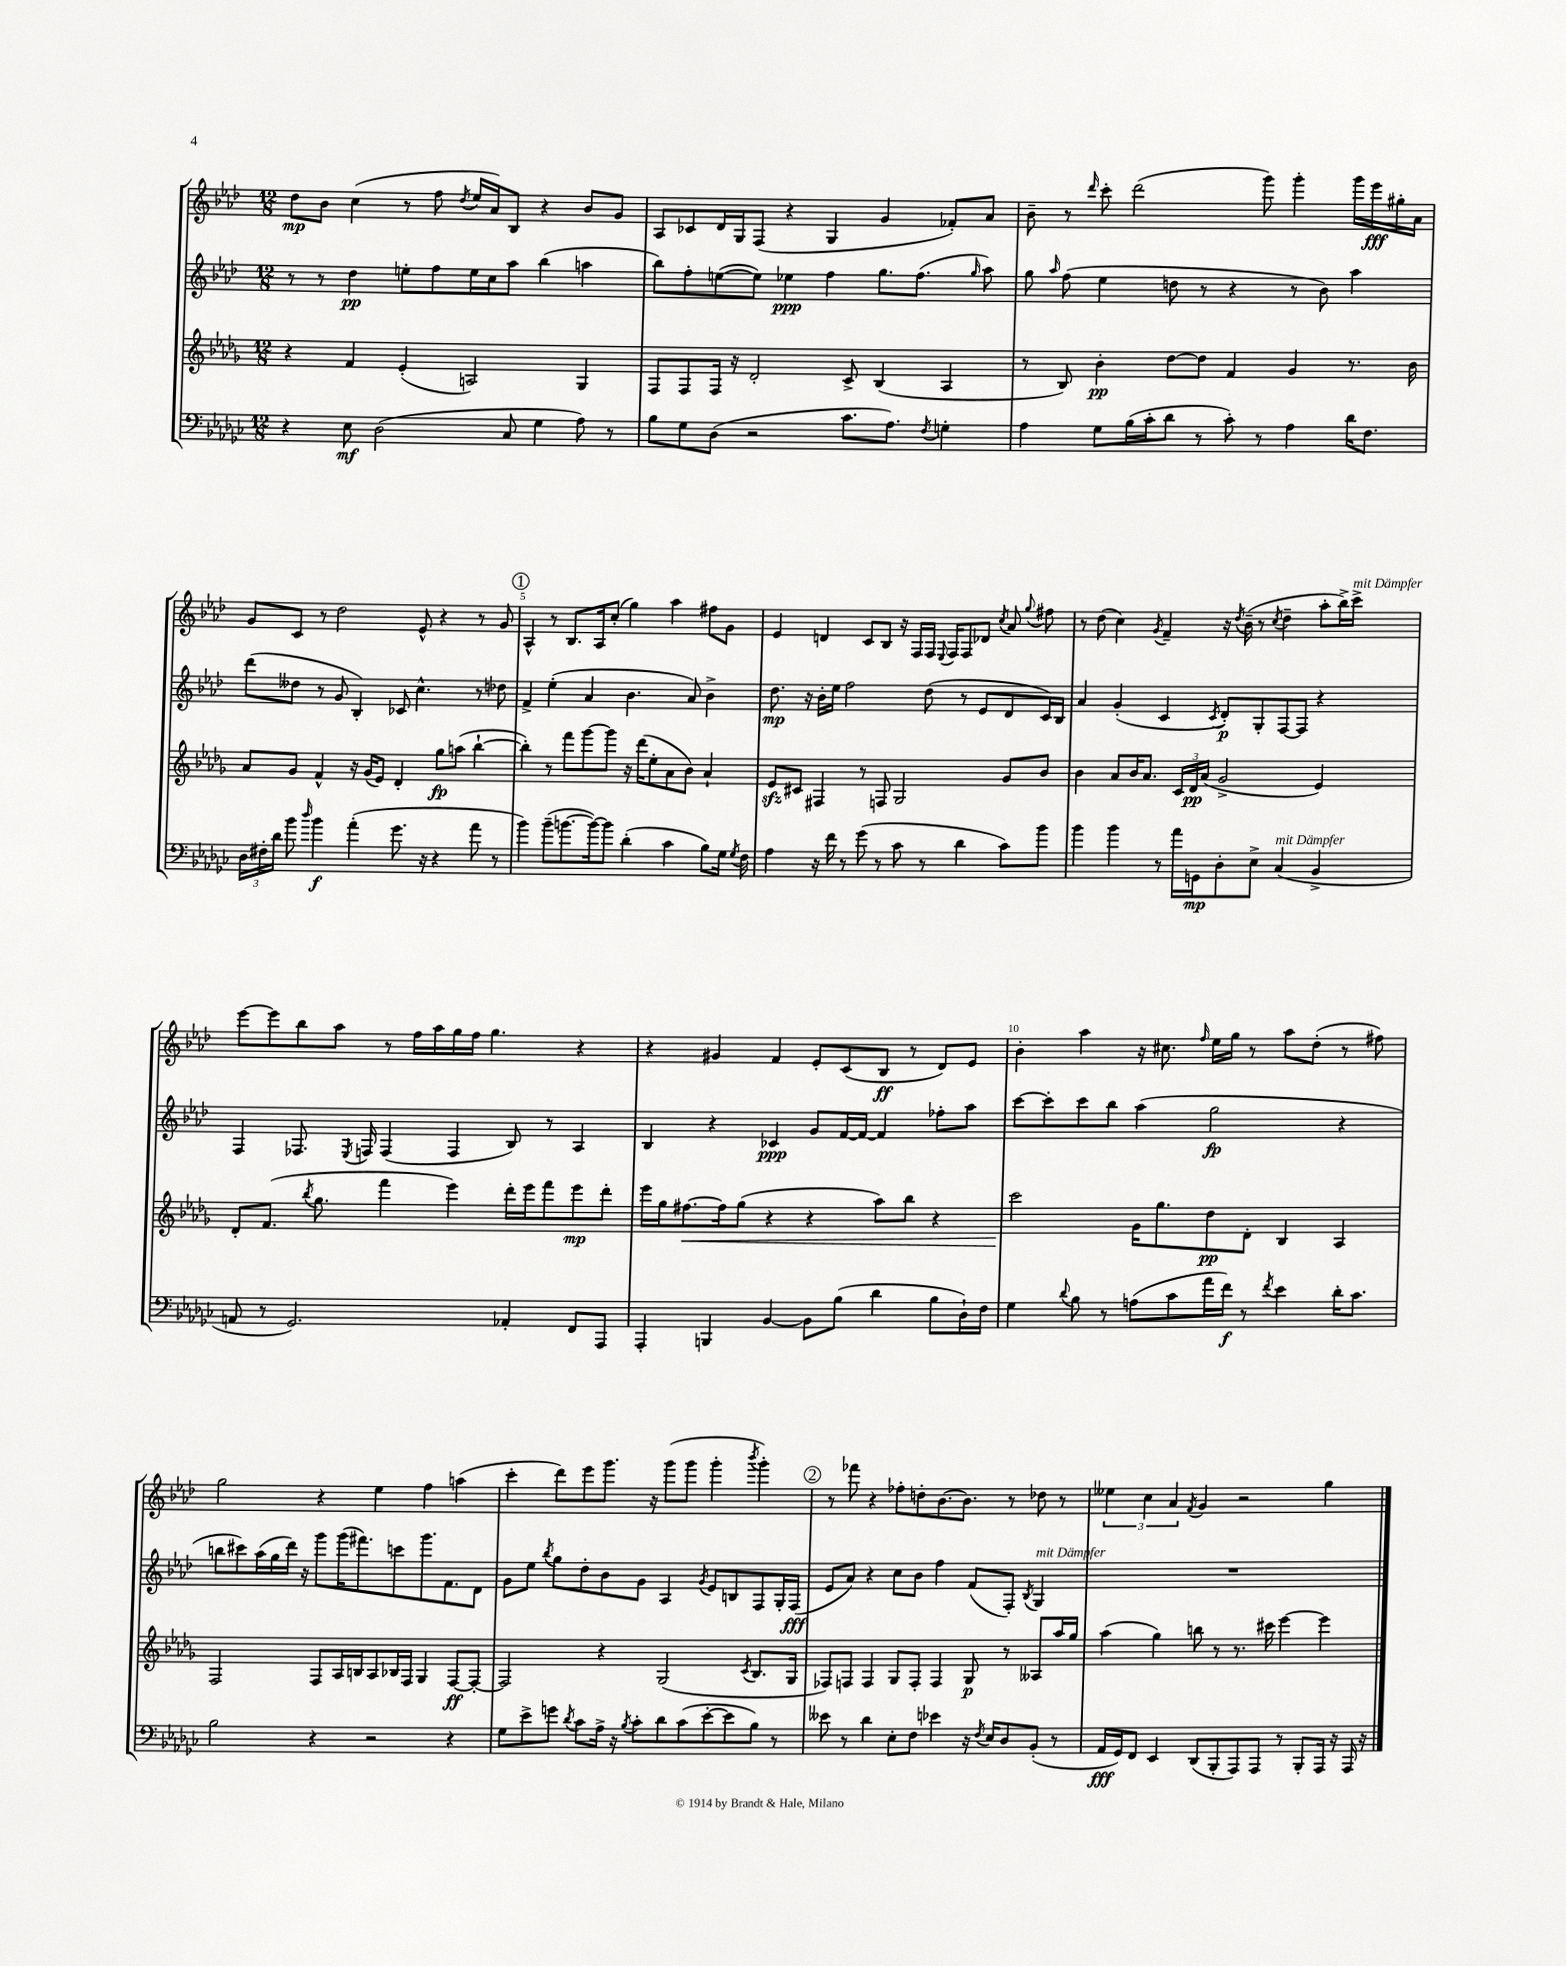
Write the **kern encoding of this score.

**kern	**kern	**kern	**kern
*staff4	*staff3	*staff2	*staff1
*clefF4	*clefG2	*clefG2	*clefG2
*k[b-e-a-d-g-c-]	*k[b-e-a-d-g-]	*k[b-e-a-d-]	*k[b-e-a-d-]
*M12/8	*M12/8	*M12/8	*M12/8
4r	4r	8r	8dd-
.	.	8r	8b-
8E-	4f	4dd-	(4cc
(2D-	.	.	.
.	(4e-'	8ee'	8r
.	.	8ff	8ff
.	.	.	8qdd-
.	2A)	16ee	16ee-
.	.	16cc	16a-)
8C-	.	8aa-	8B-
4G-	.	(4bb-	4r
8A-)	4G-	4aa	8b-
8r	.	.	8g
=	=	=	=
8B-	8F	8bb-)	8A-
8G-	8F	8ff'	8c-
(8D-	16F	([8ee	16d-
.	16r	.	16G
2r	2d-'	8ee])	(8F
.	.	4ee-	4r
.	.	4ff	4G
8.c-	8c^	.	.
.	(4B-	8.gg	4g
8.A-)	.	.	.
.	.	(8.ff	.
8qF	.	.	.
4G'	4A-	.	8f-')
.	.	16qqgg	.
.	.	8aa-)	8a-
=	=	=	=
4A-	8r	8gg	8b-~
.	.	16qqaa-	.
.	8B-)	(8ff	8r
.	.	.	16qqddd-
8G-	4b-'	4ee-	8ccc'
(16B-	.	.	(2ddd-
16c-'	.	.	.
8d-	[8dd-	8dd	.
8r	8dd-]	8r	.
8c-')	4f	4r	.
8r	.	.	8ggg)
4A-	4g-	8r	4ggg'
.	.	8b-)	.
16d-	8.r	4aa-	16ggg
8.F	.	.	16eee-
.	.	.	16gg#'
.	16b-	.	16a-
=	=	=	=
24D-	8a-	(8ddd-	8g
24F#'	.	.	.
24d-	.	.	.
8b-	8g-	8dd--	8c
16qqdd-	.	.	.
4b-	4f^^	8r	8r
.	.	8g	2dd-
(4a-'	16r	4B-')	.
.	(16g-	.	.
.	8e-)	.	.
8.g-	4d-'	8c-	.
.	.	4.cc^^	8e-^^
16r	.	.	.
4r	8gg-	.	4r
.	(8aa	.	.
8a-	[4bb-`	8r	8r
8r	.	8dd-	8g
=	=	=	=
4b-)	4bb-'])	4f^	4A-^^
(8b-~	8r	(4ee-'	8r
[8.b	8fff	.	8.B-
.	[8ggg-	4a-	.
16b_)	.	.	16A-
8b]	8ggg-]	.	(8cc'
(4d-'	16r	4.b-	4gg)
.	(16ddd-	.	.
.	8ee-'	.	.
4c-	8a-	.	4aa-
.	8b-)	8a-)	.
8B-)	4a-`	4b-^	8ff#
16G-	.	.	8g
8qG-	.	.	.
16F	.	.	.
=	=	=	=
4A-	8e-	8.dd-	4e-
.	8c#	.	.
.	.	16r	.
16r	4F#	16b-'	4d
16f	.	16ee-	.
8r	.	2ff	.
(8g-	8r	.	8c
8r	8F	.	8B-
8c-	2G-	.	16r
.	.	.	16F
8r	.	(8dd-	16F
.	.	.	8qqE-
.	.	.	16F
4d-	.	8r	8F
.	.	8e-	8d-
.	.	.	8qcc
8c-)	8g-	8d-	8a-
.	.	.	8qqgg
8b-	8b-	16c)	8ff#
.	.	16B-	.
=	=	=	=
4b-	4b-	4a-	8r
.	.	.	(8dd-
4b-	8a-	(4g'	4cc)
.	16b-	.	.
.	8.a-	.	.
.	.	.	8qg
8r	.	4c	4f~
16a-	24c	.	.
.	24d-	.	.
16GG	.	.	.
.	(24a-	.	.
.	.	8qc	.
8D-'	2g-^	8d-')	16r
.	.	.	8qdd-
.	.	.	(16b-~
8E-^	.	8G'	8r
.	.	.	8qcc
(4C-	.	[8F	4dd-~
.	.	8F]	.
4BB-^	4e-)	4r	8aa-'
.	.	.	16bb-^)
.	.	.	16ccc^
=	=	=	=
8AA	8d-'	4F	[8eee-
8r	(8.f	.	8eee-]
2.GG-)	.	8.F-	8bb-
.	8qbb-	.	.
.	8.gg-	.	.
.	.	.	8aa-
.	.	8qE-	.
.	.	16F	.
.	4fff	(4F	8r
.	.	.	16ff
.	.	.	16aa-
.	4eee-)	4F	16gg
.	.	.	16ff
.	.	.	4.gg
4AA-'	16ddd-'	8B-)	.
.	16eee-	.	.
.	8fff	8r	.
8FF	8eee-	4A-	4r
8AAA-	8ddd-'	.	.
=	=	=	=
4AAA-'	16eee-	4B-	4r
.	16gg-	.	.
.	[8.ff#	.	.
4BBB	.	4r	4g#
.	16ff#]	.	.
.	(8gg-	.	.
[4BB-	4r	4c-	4f
8BB-]	4r	8g	8e-'
(8B-	.	[16f	(8c
.	.	16f_	.
4d-	8aa-)	4f]	8B-
.	8bb-	.	8r
8B-	4r	8ff-'	8d-)
16D-`)	.	8aa-	8e-
16F	.	.	.
=	=	=	=
4G-	2ccc	[8ccc	4b-'
.	.	8ccc']	.
8qqd-	.	.	.
8B-	.	8ccc	4aa-
8r	.	8bb-	.
(8A	16g-	(4aa-	16r
.	8.gg-	.	8.cc#
8c-	.	.	.
.	.	.	16qqff
16a-	8dd-	2gg	16ee-
16f)	.	.	16gg
8r	8d-'	.	8r
8qf	.	.	.
4e-	4B-	.	8aa-
.	.	.	(8dd-'
16d-'	4A-	4r	8r
8.c-	.	.	.
.	.	.	8ff#)
=	=	=	=
2B-	2F	8bb	2gg
.	.	8ccc#)	.
.	.	(16aa-	.
.	.	16gg	.
.	.	16ddd-)	.
.	.	16r	.
4r	8F	8ggg	4r
.	16A-	(16ggg	.
.	16B	8.fff#)	.
2r	8A-	.	4ee-
.	16B-	8ccc	.
.	16F	.	.
.	4G-	8.ggg	4ff
.	.	8.f	.
4r	[8F	.	(4aa
.	8F'_	8d-	.
=	=	=	=
8G-	2F]	8g	4ccc'
8e-^	.	8ee-	.
.	.	8qbb-	.
8g	.	8gg	8ddd-)
8qd-	.	.	.
8c-	.	8dd-'	8eee-
16A-^	4r	8b-	8.ggg
16r	.	.	.
8qB-	.	.	.
8c-'	.	8g	.
.	.	.	16r
8d-	(2G-	4A-	(8ggg
(8c-	.	.	8ggg
.	.	8qg	.
[8e-'	.	8e-	4ggg'
8e-]	.	8B	.
.	8qc	.	8qbbb-
8B-)	8.B-	8F	4ggg')
8r	.	16G'	.
.	16G-	(16F	.
=	=	=	=
8e--	8F-)	8e-	8r
8r	8F	8a-)	8fff-
4d-	4F	4r	4r
8E-'	8G-	8cc	8ff-'
8F	8F'	8b-	8dd'
4e-	4F	4ff	[8.b-
.	.	.	8.b-]
16r	8G-	(8f	.
8qF	.	.	.
16E-	.	.	.
8D-	8r	8F')	8r
.	.	8qB-	.
(8BB-'	8A--	4G	8dd-
8r	16aa-	.	8r
.	16gg-	.	.
=	=	=	=
16AA-	(4aa-	1.r	6ee--
16GG-)	.	.	.
8FF	.	.	.
.	.	.	6cc
4EE-	4gg-)	.	.
.	.	.	6a-
.	.	.	8qf
(8DD-	8bb	.	4g
8BBB-'	8r	.	.
8AAA-)	8.r	.	2r
8AAA-	.	.	.
.	16ccc#	.	.
8r	[4eee-	.	.
8BBB-'	.	.	.
16AAA-	4eee-]	.	4gg
16r	.	.	.
16AAA-	.	.	.
16r	.	.	.
==	==	==	==
*-	*-	*-	*-
